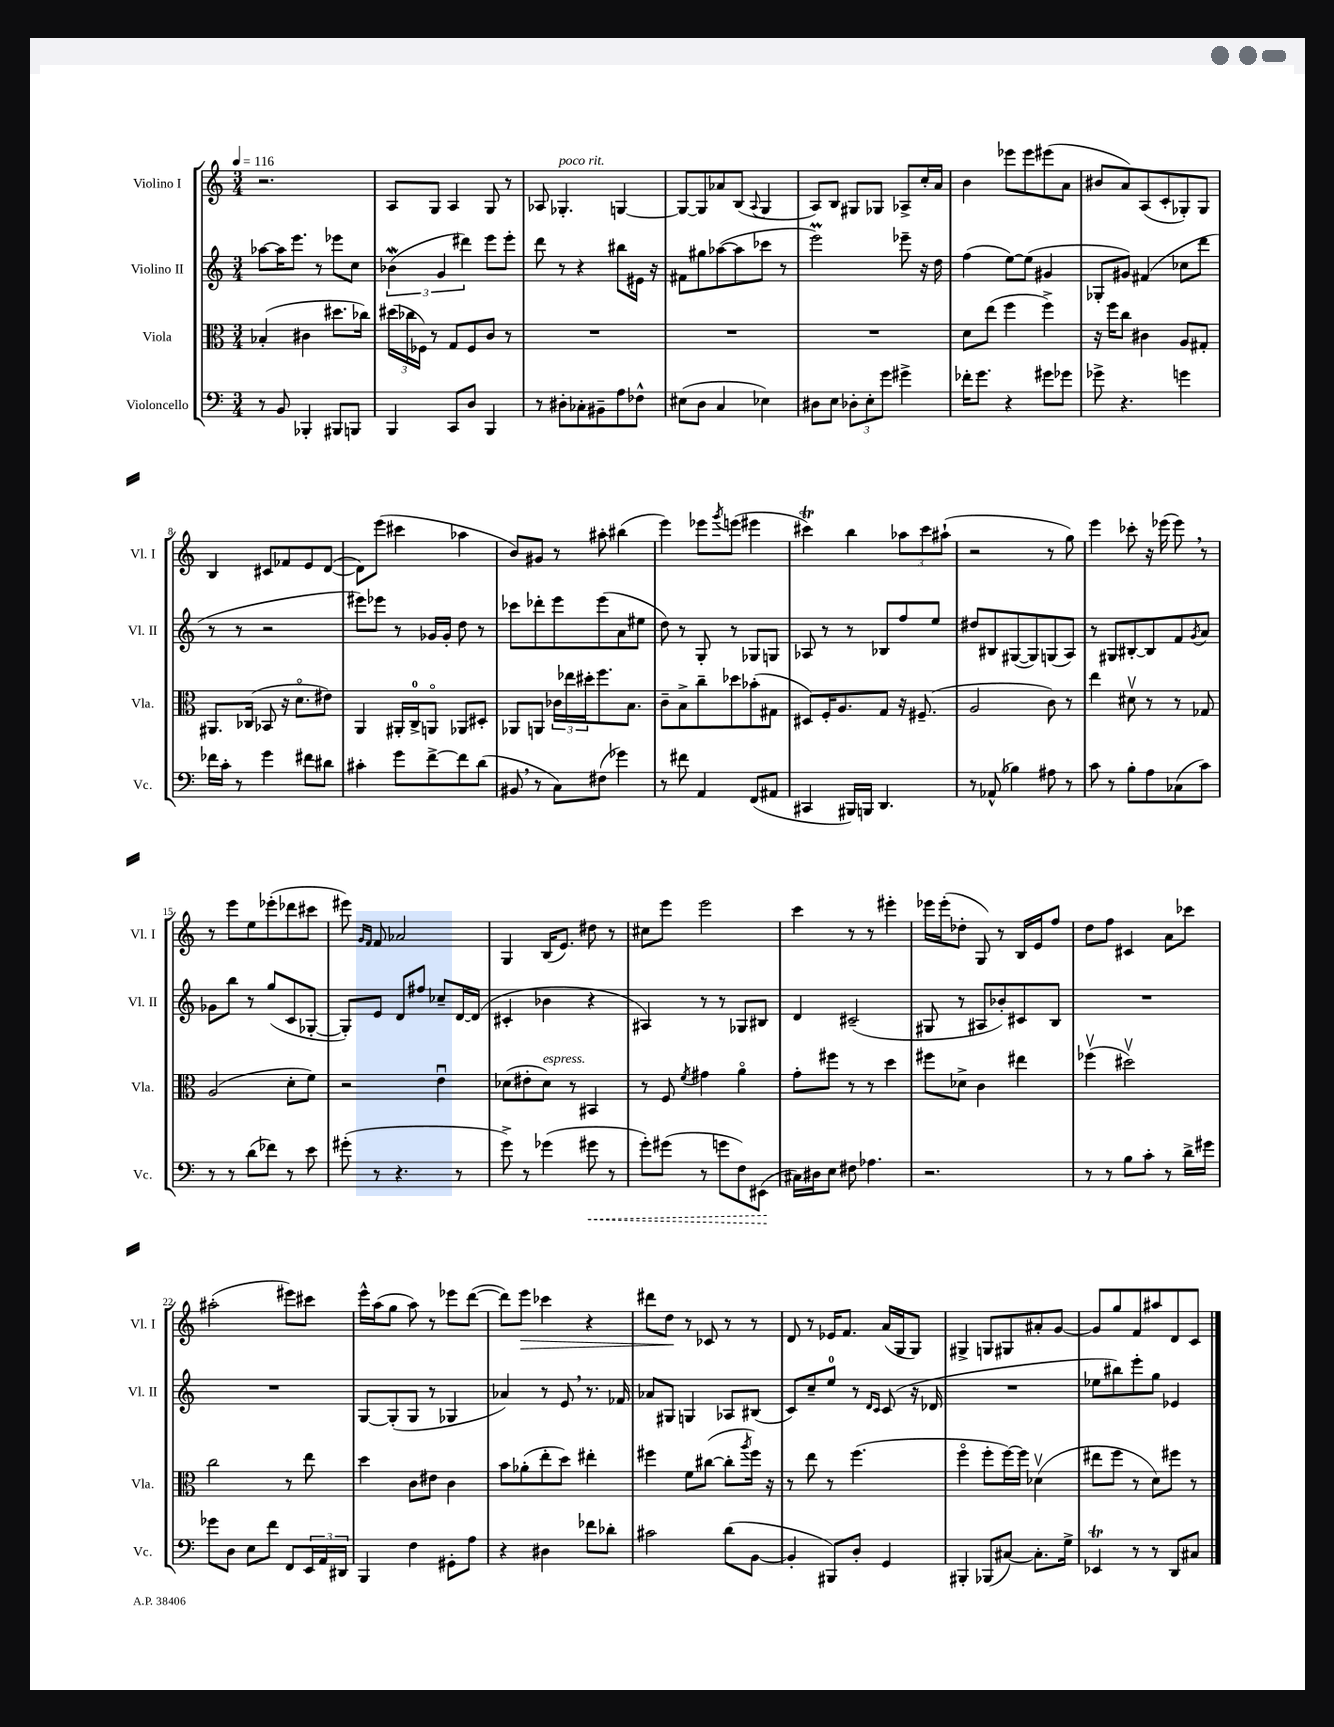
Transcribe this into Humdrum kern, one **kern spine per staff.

**kern	**kern	**kern	**kern
*staff4	*staff3	*staff2	*staff1
*clefF4	*clefC3	*clefG2	*clefG2
*k[]	*k[]	*k[]	*k[]
*M3/4	*M3/4	*M3/4	*M3/4
*MM116	*MM116	*MM116	*MM116
8r	(4B-'	[8aa-	2.r
8BB	.	16aa-]	.
.	.	8.eee	.
4BBB-'	4c#	.	.
.	.	8r	.
8BBB#	8.dd#	8eee-	.
8BBB	.	8cc	.
.	16cc-)	.	.
=	=	=	=
4BBB	(24dd#	(6b-	8A
.	24cc-	.	.
.	24F-)	.	.
.	8r	.	8G
.	.	6g	.
8CC	8G	.	4A
.	.	6ddd#)	.
8D	8F-	.	.
4BBB	8c	8eee	8G
.	8r	8eee'	8r
=	=	=	=
8r	2.r	8ddd	8A-
8D#'	.	8r	4.G-'
8C-'	.	4r	.
8BB#~	.	.	.
8A	.	8bb#	[4G
8F-^^	.	16e#	.
.	.	16r	.
=	=	=	=
(8E#	2.r	8f#	8G_
8D	.	8gg#	8G]
4C	.	([8aa-	8a-
.	.	8aa-]	(8B
.	.	.	8qqA
4E-)	.	8ccc-	4G
.	.	8r	.
=	=	=	=
8D#	2.r	2eee)	8A)
8E	.	.	8B
12D-'	.	.	8G#
12E'	.	.	.
.	.	.	8G-
12g	.	.	.
4g#^	.	8eee-~	8A-^
.	.	16r	16cc'
.	.	16dd	16a
=	=	=	=
16f-'	8d	(4ff	4b
8.g	.	.	.
.	(8ee	.	.
4r	4ff	[8ee)	8eee-
.	.	(8ee]	8eee-
8g#	4ff^)	4g#	(8eee#
8g-	.	.	8a
=	=	=	=
8g-^	16r	8G-'	8b#
.	16ff	.	.
4.r	8cc	8g#)	8a)
.	4c#	(4f#	(8A
.	.	.	8c'
4g	8A	8cc-	8G-')
.	8G#'	8ddd	8G-
=	=	=	=
16f-	8.AA#	8r	4B
16c'	.	.	.
8r	.	8r	.
.	(16C-	.	.
4g	8BB-	2r	8c#
.	16r	.	8f-
.	8.do	.	.
8f#	.	.	8e
8d#	8e#)	.	([8d
=	=	=	=
4c#'	4AA	8eee#)	8d])
.	.	8eee-	(8eee
8g	16AA#'	8r	4ccc#
.	16C^	.	.
[8f^	8AAo	16g-	.
.	.	16g-'	.
8f]	8AA-	8dd	4aa-
(8d	8D#'	8r	.
=	=	=	=
8BB#	8AA-	8ccc-	8b)
8r	8AA	8ddd-'	8g#
8C)	24c-	8eee	8r
.	24ee-	.	.
.	24dd#'	.	.
(8F#	8.ff	(8eee	8aa#'
4g-)	.	8a	(4bb#
.	8.B	.	.
.	.	8ee#	.
=	=	=	=
8r	8c~	8dd)	4eee)
8f#	8B^	8r	.
4AA	8cc~	8G'	8eee-
.	.	.	8qggg
.	8dd-	8r	(8eee
(8FF	(8b-'	8G-	4eee#
8AA#	8G#	8G	.
=	=	=	=
4CC#	8D#)	8A-	4ccc#)
.	16F'	8r	.
.	8.A	.	.
16BBB#)	.	8r	4bb
16BBB	.	.	.
4.DD	8G	8B-	.
.	16r	8ff	12aa-
.	(8.F#~	.	.
.	.	.	12ccc#
.	.	8ee	.
.	.	.	(12aa#`
=	=	=	=
8r	2A	8dd#	2r
(8AA-^^	.	8B#	.
4B-)	.	([8G#	.
.	.	8G#])	.
8A#	8c)	(8G	8r
8r	8r	8A)	8gg)
=	=	=	=
8c	4ee	8r	4eee
8r	.	8G#	.
8B'	8d#v	[8B#'	8ccc-'
8A	8r	8B#]	16r
.	.	.	(16eee-
(8C-	8r	8f	8eee-)
.	.	8qg	.
8c)	8G-	8a	8r
=	=	=	=
8r	(2A	8g-	8r
8r	.	8bb	8eee
(8d	.	8r	8ee
8f-)	.	(8gg	(8eee-'
8r	8d'	8c	8ddd-
8e	8f)	[8G-'	8ccc#
=	=	=	=
(8g#'	2r	8G-'])	8eee#)
.	.	.	16qqg
.	.	.	16qqf
8r	.	8e	8f
4.r	.	8d	2a-
.	.	8ff#	.
.	4eu	8cc-~	.
8r	.	[16d	.
.	.	(16d]	.
=	=	=	=
8g^)	(8d-	4c#'	4G
8r	8e#'	.	.
(4g-	8d-)	4b-	(16B
.	.	.	8.e)
.	8r	.	.
8g#	4BB#	4r	8dd#
8r	.	.	8r
=	=	=	=
8g')	8r	4A#)	8cc#
(8g#	8F	.	8eee
.	8qf	.	.
8r	4g#	8r	2eee
8g	.	8r	.
8F)	4ao	8G-	.
(8EE#	.	8B#	.
=	=	=	=
16C#)	8g'	4d	4ccc
16D#	.	.	.
8E	8ff#	.	.
8F#	8r	(2c#~	8r
4.A-	8r	.	8r
.	4dd	.	4eee#'
=	=	=	=
2.r	8ff#	8G#	16eee-
.	.	.	(16eee-'
.	8d-^	8r	8dd-'
.	4c	8A#	8G)
.	.	8b-')	8r
.	4ee#	8c#	16B
.	.	.	16e
.	.	8B	8ff
=	=	=	=
8r	(4ff-v	2.r	8dd
8r	.	.	8ff
8B	2dd#v)	.	4c#
8c'	.	.	.
8r	.	.	8a
16d^	.	.	8ccc-
16g#	.	.	.
=	=	=	=
8g-	2cc	2.r	(2aa#'
8D	.	.	.
8E	.	.	.
8f	.	.	.
8FF	8r	.	8eee#)
24EE	8ee	.	8ccc#
24AA	.	.	.
24DD#	.	.	.
=	=	=	=
4BBB	4dd	[8G	16eee^^
.	.	.	(16aa
.	.	(8G']	8gg
4F	8c	8G	8aa)
.	8e#	8r	8r
8GG#'	4c	4G-	8eee-
8A	.	.	([8ddd
=	=	=	=
4r	8b	4a-)	8ddd])
.	(8a-'	.	8eee
4D#	8ee'	8r	4ccc-
.	8dd)	8e	.
8f-	4ee#'	8.r	4r
8d-'	.	.	.
.	.	16f-	.
=	=	=	=
2c#	4ff#	8a-	8ddd#
.	.	8G#	8dd
.	8f	4G	8r
.	([8cc#	.	8c-
(8d	8cc#']	8A-	8r
.	8qaa	.	.
[8BB	16ff#)	(8B#	8r
.	16r	.	.
=	=	=	=
4BB']	8r	8c)	8d
.	8ee	8cc~	8r
8BBB#)	8r	8ee	16e-
.	.	.	8.f
8D'	(4.ff	8r	.
.	.	16qqd	.
.	.	16qqc	.
4GG	.	(8c	(16a
.	.	.	16G
.	.	16r	8G)
.	.	16d-	.
=	=	=	=
4BBB#'	4ffo	2.r	4G#^
(8BBB-	8ff'	.	8G
[8C#)	[16ff)	.	8G#
.	16ff]	.	.
8.C#']	(4d-v	.	8a#'
.	.	.	[8g
16G^	.	.	.
=	=	=	=
4EE-	8ee#	8ee-	8g]
.	8ff	8bb#)	8gg
8r	8r	8eee'	8f
8r	8d)	8gg	8aa#
8DD	8ff#	4e-	8d
8C#	8r	.	8c
==	==	==	==
*-	*-	*-	*-
